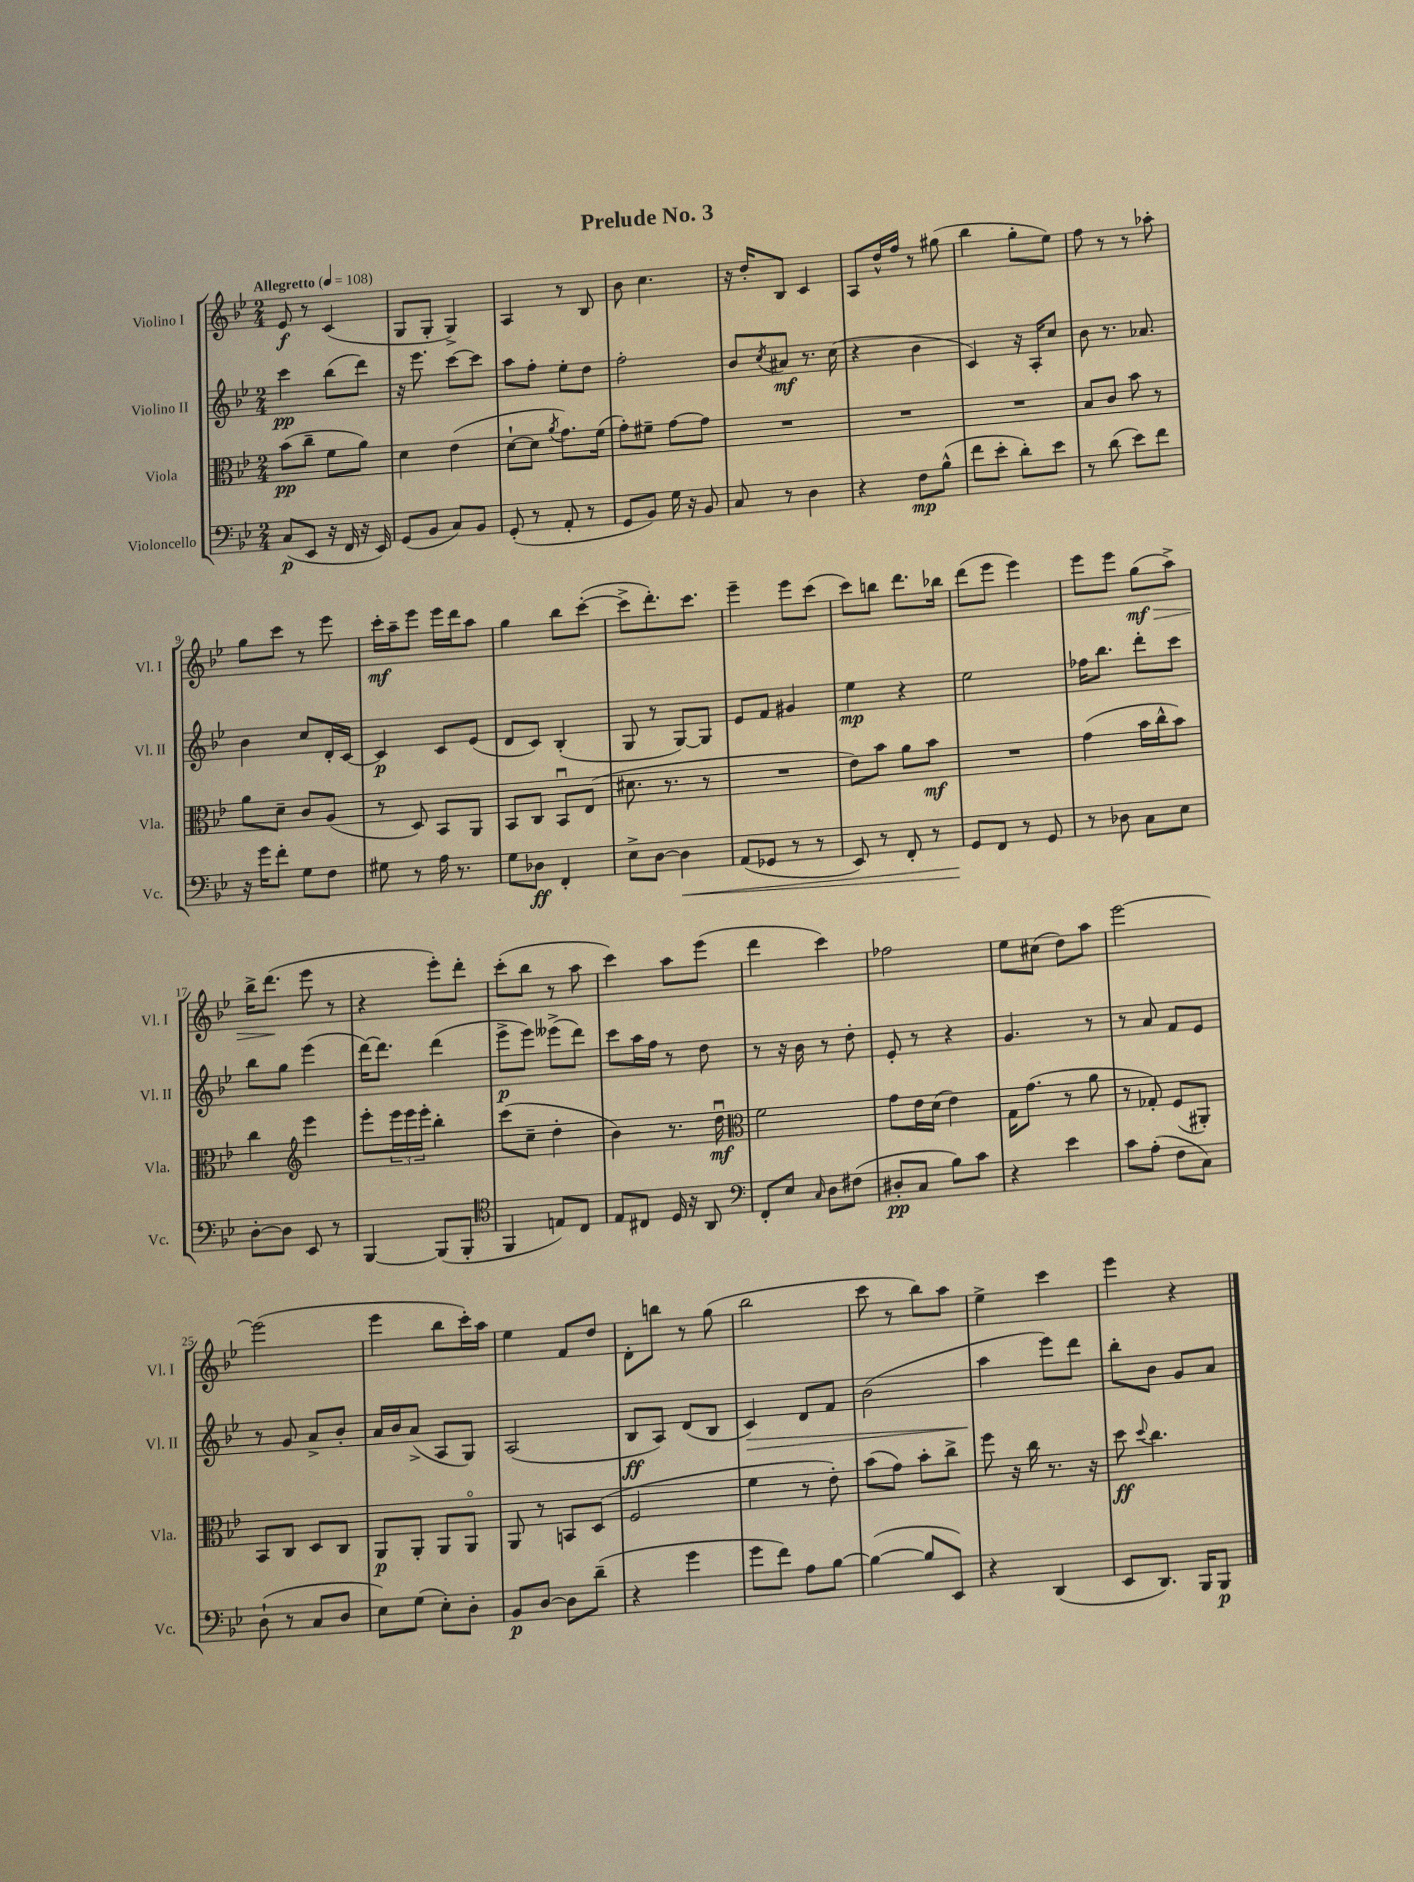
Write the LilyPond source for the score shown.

\header { title = "Prelude No. 3" }
<<
\new StaffGroup <<
\new Staff = "s0" \with { instrumentName = "Violino I" shortInstrumentName = "Vl. I" } {
    \clef treble \key bes \major \numericTimeSignature \time 2/4 \tempo "Allegretto" 4 = 108
    ees'8\f r8 c'4( |
    g8 g8-. g4->) |
    a4 r8 bes8 |
    bes'8 c''4. |
    r16 d''16-. bes8 c'4 |
    a8 d''16-^ f''16 r8 gis''8( |
    bes''4 g''8-. ees''8) |
    f''8 r8 r8 aes''8-. |
    g''8 c'''8 r8 ees'''8 |
    c'''16-.\mf a''16-- ees'''8 ees'''16 d'''16 a''8 |
    g''4 bes''8 c'''8~-.( |
    c'''8-> d'''8.-.) c'''8. |
    ees'''4-- ees'''8 c'''8( |
    c'''8) b''8 d'''8. bes''16 |
    d'''8( ees'''8 ees'''4) |
    ees'''8 ees'''8 g''8\mf\>( a''8->) |
    bes''16-> d'''8.\!( ees'''8 r8 |
    r4 ees'''8-.) d'''8-. |
    c'''8-.( bes''8 r8 a''8 |
    c'''4) a''8 ees'''8( |
    d'''4 c'''4) |
    fes''2 |
    ees''8 cis''8( d''8) a''8 |
    ees'''2~ |
    ees'''2( |
    ees'''4 bes''8 c'''16-.) a''16 |
    ees''4 f'8 d''8 |
    d'8-. b''8 r8 g''8( |
    bes''2 |
    c'''8 r8 bes''8) a''8 |
    ees''4-> c'''4 |
    ees'''4 r4 \bar "|." |
}
\new Staff = "s1" \with { instrumentName = "Violino II" shortInstrumentName = "Vl. II" } {
    \clef treble \key bes \major \numericTimeSignature \time 2/4
    c'''4\pp bes''8( d'''8) |
    r16 ees'''8. c'''8~ c'''8 |
    a''8 f''8-. ees''8-. d''8 |
    f''2-. |
    bes'8 \acciaccatura { c''8 } ais'8\mf r8. c''16( |
    r4 bes'4 |
    c'4) r16 a16-. c''8 |
    bes'8 r8. aes'8. |
    bes'4 c''8 d'16-. c'16~ |
    c'4\p c'8 ees'8( |
    d'8 c'8) bes4-.( |
    g8 r8 g8~) g8 |
    ees'8 f'8 gis'4 |
    ees''4\mp r4 |
    ees''2 |
    fes''16 bes''8. d'''8-. c'''8 |
    bes''8 g''8 ees'''4( |
    d'''16~) d'''8. d'''4( |
    ees'''8->\p ees'''8) eeses'''8->( d'''8) |
    c'''8 a''16 f''16 r8 d''8 |
    r8 r16 bes'16 r8 d''8-. |
    ees'8-. r8 r4 |
    g'4. r8 |
    r8 a'8 f'8 ees'8 |
    r8 g'8 a'8-> bes'8-. |
    a'16 bes'16 a'8->( a8 g8) |
    a2( |
    bes8\ff a8) d'8( bes8 |
    c'4\>) d'8 f'8 |
    bes'2( |
    a''4\! ees'''8) d'''8 |
    bes''8-. bes'8 g'8 a'8 \bar "|." |
}
\new Staff = "s2" \with { instrumentName = "Viola" shortInstrumentName = "Vla." } {
    \clef alto \key bes \major \numericTimeSignature \time 2/4
    bes'8\pp( c''8-- f'8 a'8) |
    d'4 ees'4( |
    d'8~-! d'8 \acciaccatura { a'8 } g'8.) f'16( |
    g'8-.) fis'8-- g'8~ g'8 |
    R2 |
    R2 |
    R2 |
    bes8 c'8 bes'8 r8 |
    a'8 d'8-- c'8 a8( |
    r8 d8) bes,8 a,8 |
    bes,8 c8 bes,8\downbow ees8( |
    dis'8. r8. r8 |
    R2 |
    ees'8) bes'8 a'8 bes'8\mf |
    R2 |
    g'4( bes'16 c''16-^ bes'8) |
    c''4 \clef treble ees'''4 |
    ees'''8-. \tuplet 3/2 { ees'''16 ees'''16 ees'''16-. } bes''4-. |
    c'''8( c''8-- d''4-. |
    bes'4) r8. d''16\downbow\mf |
    \clef alto f'2 |
    g'8 ees'16 d'16( ees'4) |
    g16 g'8.( r8 a'8 |
    r8 ges8-.) f8( ais,8-.) |
    bes,8 c8 d8 c8 |
    a,8\p a,8-. a,8 a,8\flageolet |
    a,8 r8 b,8 d8( |
    f2 |
    f'4 r8 ees'8-.) |
    bes'8( g'8) bes'8-. c''8-> |
    f''8 r16 c''16 r8. r16 |
    d''8\ff \appoggiatura { d''8 } c''4. \bar "|." |
}
\new Staff = "s3" \with { instrumentName = "Violoncello" shortInstrumentName = "Vc." } {
    \clef bass \key bes \major \numericTimeSignature \time 2/4
    c8\p( ees,8 r16 f,16 r16 ees,16) |
    g,8( bes,8 c8) bes,8 |
    g,8-.( r8 a,8-. r8 |
    g,8 bes,8) g16 r16 bes,8 |
    c8 r8 d4 |
    r4 f8\mp bes8-^( |
    f'8 ees'8-. d'8-.) ees'8 |
    r8 d'8( ees'8) f'8 |
    r16 g'16 f'8-. g8 f8 |
    gis8 r8 a16 r8. |
    g8 des8\ff f,4-. |
    ees8-> d8~ d4\< |
    a,8( ges,8 r8 r8 |
    ees,8) r8 f,8-. r8 |
    g,8\! f,8 r8 g,8 |
    r8 des8 c8 ees8 |
    d8~-. d8 ees,8 r8 |
    bes,,4~ bes,,8( bes,,8-. |
    \clef tenor f,4 e8) c8 |
    ees8 cis8 d16 r16 a,8 |
    \clef bass f,8-. ees8 \grace { c16 } d8 fis8( |
    dis8-.\pp c8 bes8) c'8 |
    r4 ees'4 |
    c'8 a8-.( f8 c8) |
    d8-!( r8 c8 d8 |
    ees8) g8( ees8-.) d8-. |
    bes,8\p d8~ d8 d'8--( |
    r4 g'4 |
    g'8 f'8) a8 bes8~ |
    bes4~( bes8 ees,8) |
    r4 d,4( |
    ees,8 d,8.) bes,,16 bes,,8\p \bar "|." |
}
>>
>>
